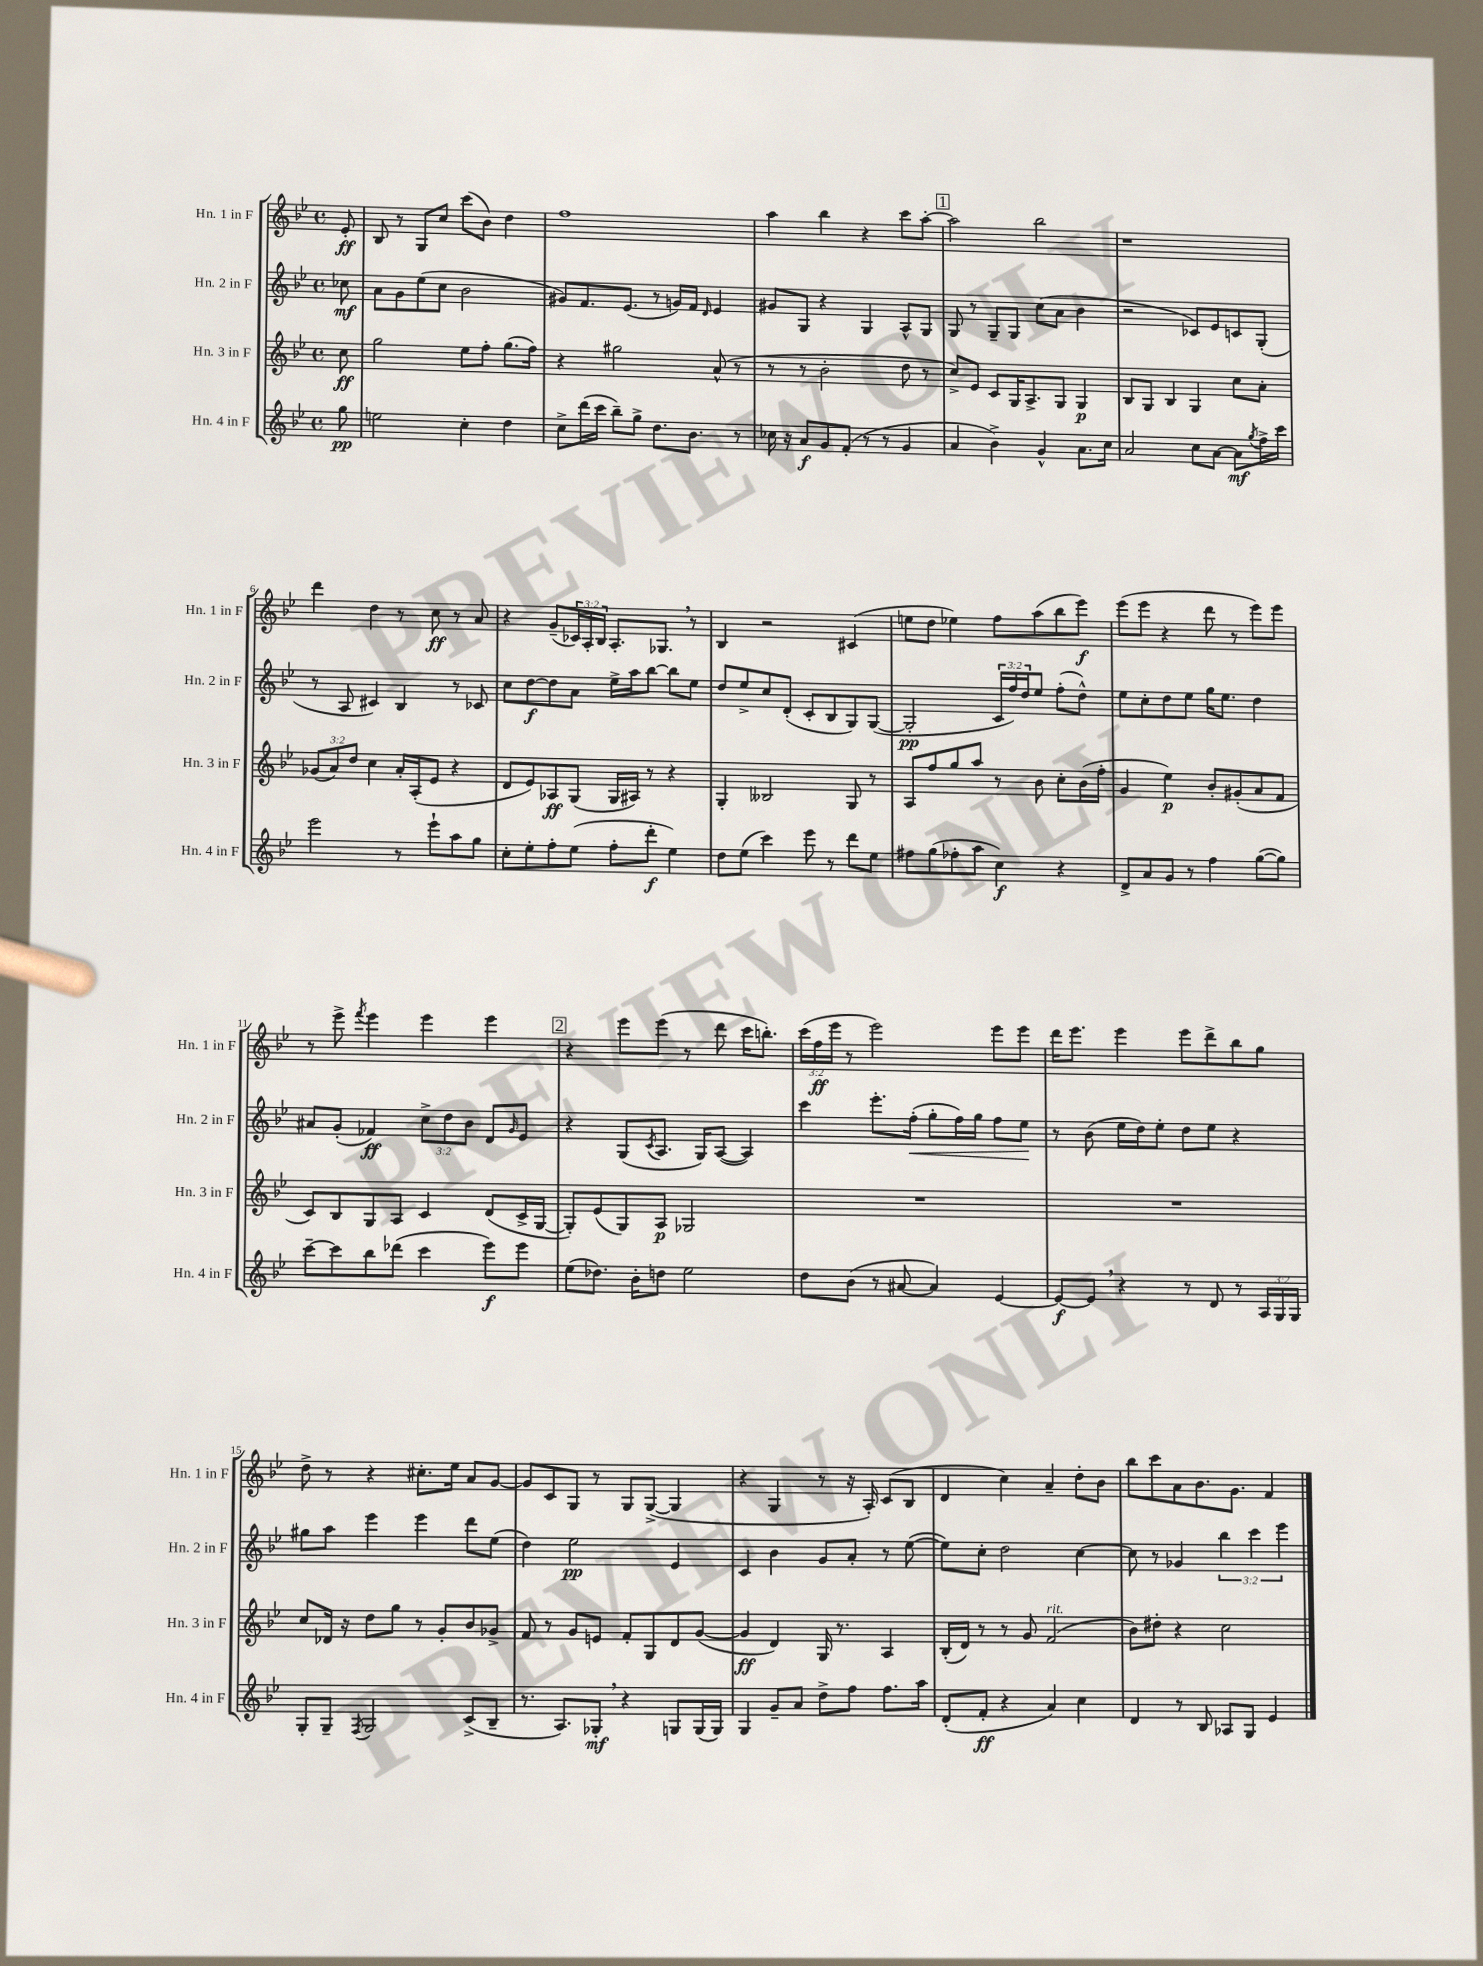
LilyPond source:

<<
\new StaffGroup <<
\new Staff = "s0" \with { instrumentName = "Hn. 1 in F" shortInstrumentName = "Hn. 1 in F" } {
    \clef treble \key bes \major \defaultTimeSignature \time 4/4 \override Staff.TupletNumber.text = #tuplet-number::calc-fraction-text \partial 8
    ees'8-.\ff |
    bes8 r8 g8 c''8 c'''8( bes'8) d''4 |
    f''1 |
    a''4 bes''4 r4 c'''8 a''8~-. |
    \mark \markup { \box "1" } a''2 bes''2 |
    r1 |
    d'''4 d''4 r8 c''8\ff r8 a'8 |
    r4 g'8--( \tuplet 3/2 { ces'16) a16-. bes16 } a8.-. ges8. \breathe r8 |
    bes4 r2 cis'4( |
    e''8 d''8 ees''4) f''8 a''8( bes''8 ees'''8\f) |
    ees'''8( ees'''8 r4 d'''8 r8 ees'''8) ees'''8 |
    r8 ees'''8-> \acciaccatura { f'''8 } ees'''4 ees'''4 ees'''4 |
    \mark \markup { \box "2" } r4 ees'''8 ees'''8( r8 d'''8 c'''16 b''8.-.) |
    \tuplet 3/2 { c'''16( f''16\ff ees'''16 } r8 ees'''2) ees'''8 ees'''8 |
    d'''16 ees'''8. ees'''4 ees'''8 d'''8-> bes''8 g''8 |
    d''8-> r8 r4 cis''8.-. ees''16 a'8 g'8~ |
    g'8 c'8 g8 r8 g8 g8~->( g4 |
    r4 g4 r8 r16 a16-.) c'8( bes8 |
    d'4 c''4) a'4-- d''8-. bes'8 |
    bes''8 c'''8 a'8 bes'8. g'8. f'4 \bar "|." |
}
\new Staff = "s1" \with { instrumentName = "Hn. 2 in F" shortInstrumentName = "Hn. 2 in F" } {
    \clef treble \key bes \major \defaultTimeSignature \time 4/4 \override Staff.TupletNumber.text = #tuplet-number::calc-fraction-text \partial 8
    ces''8\mf |
    a'8 g'8 ees''8( c''8 bes'2 |
    gis'8) f'8. ees'8.( r8 g'16) f'16 \grace { d'16 } ees'4 |
    gis'8 g8 r4 g4 a8-^ g8 |
    \mark \markup { \box "1" } g8 r8 g8-- g8 c''8( a'8 bes'4 |
    r2 ces'8) ees'8 c'8 g8-.( |
    r8 a8 cis'4) bes4 r8 ces'8 |
    c''8 d''8~\f d''8 a'8 ees''16-> a''16 bes''8~ bes''8 ees''8 |
    d''8 ees''8-> c''8 d'8-.( c'8-. bes8 g8) g8~( |
    g2-.\pp \tuplet 3/2 { c'16 f''16) d''16 } ees''8 f''8-.( d''8-^) |
    ees''8 c''8-. d''8 ees''8 g''16 ees''8. d''4 |
    ais'8 g'8-.( fes'4\ff) \tuplet 3/2 { c''8-> d''8 bes'8 } d'8 \grace { g'16 } ees'8 |
    \mark \markup { \box "2" } r4 g8( \acciaccatura { c'8 } a8. g16) a8~( a4) |
    c'''4 ees'''8.-. f''16-.\<( g''8-. f''16) g''16 f''8 ees''8\! |
    r8 bes'8( ees''16 d''16) ees''8-. d''8 ees''8 r4 |
    gis''8 a''8 ees'''4 ees'''4 d'''8 ees''8( |
    d''4) ees''2\pp ees'4 |
    c'4 bes'4 g'8 a'8-. r8 ees''8~( |
    ees''8) c''8-. d''2 c''4~ |
    c''8 r8 ges'4 \tuplet 3/2 { bes''4 c'''4 ees'''4 } \bar "|." |
}
\new Staff = "s2" \with { instrumentName = "Hn. 3 in F" shortInstrumentName = "Hn. 3 in F" } {
    \clef treble \key bes \major \defaultTimeSignature \time 4/4 \override Staff.TupletNumber.text = #tuplet-number::calc-fraction-text \partial 8
    c''8\ff |
    g''2 ees''8 f''8-. g''8.( f''16) |
    r4 gis''2 a'8-^( r8 |
    r8 r8 bes'2-. d''8 r8 |
    \mark \markup { \box "1" } c''8->) ees'8 c'8 g16 a8.-> g8 g4\p |
    bes8 g8 bes4 g4 c''8 a'8-. |
    \tuplet 3/2 { ges'8( a'8) d''8 } c''4 a'16-. a16-.( ees'8 r4 |
    d'8 ees'8) aes8\ff g8( g16 ais16) r8 r4 |
    g4-. beses2 g8 r8 |
    a8 f''8 g''8 a''8 r8 bes'8 c''8-. bes'16( f''16-. |
    g'4 ees''4\p) bes'8-. gis'8-.( a'8 f'8 |
    c'8) bes8 g8 a8 c'4 d'8( c'16-> g16~ |
    \mark \markup { \box "2" } g8-.) ees'8( g8) a8\p ges2 |
    R1 |
    R1 |
    c''8 des'16 r16 d''8 g''8 r8 g'8-. bes'8 ges'8-> |
    f'8 r8 g'8 e'8 f'8-. g8 d'8 g'8~( |
    g'4\ff d'4) g16 r8. a4 |
    bes16-.( d'16) r8 r8 g'8 f'2^\markup { \italic "rit." }( |
    bes'8) dis''8-. r4 c''2 \bar "|." |
}
\new Staff = "s3" \with { instrumentName = "Hn. 4 in F" shortInstrumentName = "Hn. 4 in F" } {
    \clef treble \key bes \major \defaultTimeSignature \time 4/4 \override Staff.TupletNumber.text = #tuplet-number::calc-fraction-text \partial 8
    g''8\pp |
    e''2 c''4-. d''4 |
    c''8-> d'''16( c'''16 bes''8--) g''8-> d''8. bes'8. r8 |
    ces''16 r16 a'8\f g'8 f'8-.( r8 r8 g'4 |
    \mark \markup { \box "1" } a'4 bes'4->) g'4-^ a'8. c''16 |
    a'2 c''8 a'8~ a'8\mf \acciaccatura { g''8 } f''16-> c'''16 |
    ees'''2 r8 ees'''8-! a''8 g''8 |
    c''8-. ees''8-. f''8-. ees''8( f''8-. d'''8-.\f ees''4) |
    d''8 ees''8( c'''4) ees'''8 r8 d'''8 ees''8 |
    fis''8 g''8( fes''8-. a''8 c''4\f) r4 |
    d'8-> a'8 g'8 r8 f''4 g''8~( g''8) |
    c'''8~-- c'''8 bes''8 des'''8( c'''4 ees'''8\f) ees'''8 |
    \mark \markup { \box "2" } ees''8( des''8.) bes'16-. d''8 ees''2 |
    d''8 bes'8( r8 ais'8~ ais'4) ees'4~ |
    ees'8~\f ees'8 \breathe r4 r8 d'8 r8 \tuplet 3/2 { a16 g16 g16 } |
    g8-. g8-- \acciaccatura { f8 } g2 c'8->( bes8-- |
    r8. a8.) ges8-.\mf \breathe r4 g8 g16( g16) |
    g4 g'8-- a'8 d''8-> f''8 f''8. a''16 |
    d'8-.( f'8-.\ff r4 a'4) c''4 |
    d'4 r8 bes8 aes8 g8 ees'4 \bar "|." |
}
>>
>>
